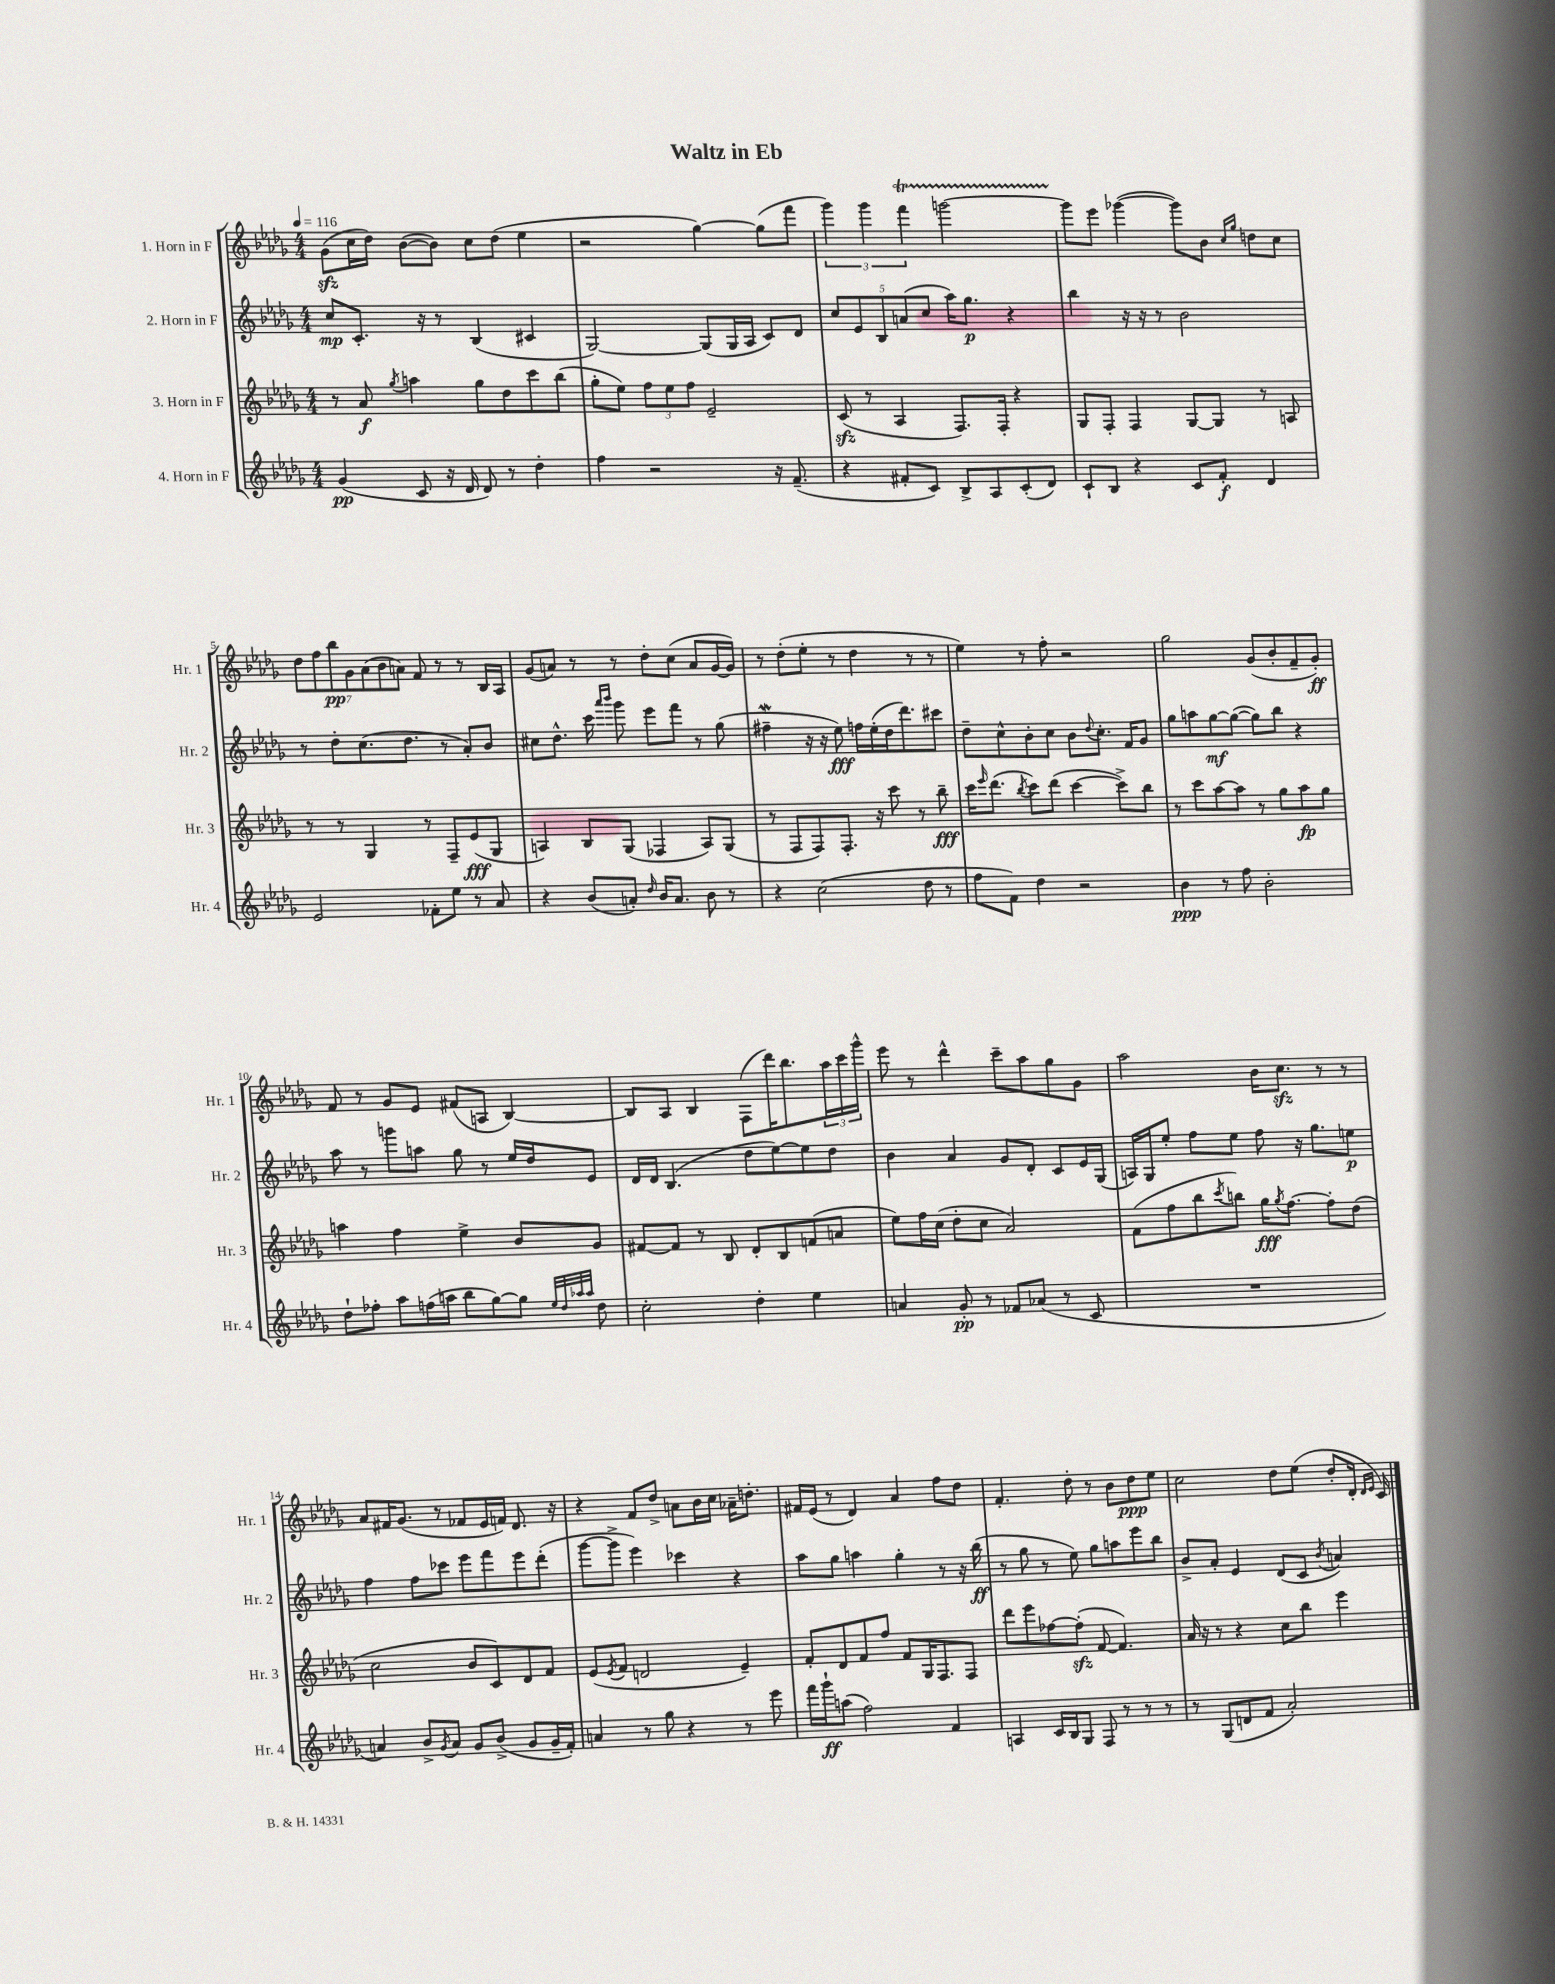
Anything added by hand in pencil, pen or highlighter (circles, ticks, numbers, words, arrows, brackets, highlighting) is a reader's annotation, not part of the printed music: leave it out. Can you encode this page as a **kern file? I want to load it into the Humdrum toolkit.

**kern	**kern	**kern	**kern
*staff4	*staff3	*staff2	*staff1
*clefG2	*clefG2	*clefG2	*clefG2
*k[b-e-a-d-g-]	*k[b-e-a-d-g-]	*k[b-e-a-d-g-]	*k[b-e-a-d-g-]
*M4/4	*M4/4	*M4/4	*M4/4
*MM116	*MM116	*MM116	*MM116
(4g-	8r	8cc	(8g-
.	8a-	8.c'	16cc
.	.	.	16dd-)
.	8qgg-	.	.
8c	4aa	.	([8b-
.	.	16r	.
16r	.	8r	8b-])
16d-	.	.	.
8d-)	8gg-	(4B-	8cc
8r	8dd-	.	(8dd-
4dd-'	8ccc	4c#	4ee-
.	(8bb-	.	.
=	=	=	=
4ff	8gg-'	[2G-)	2r
.	8ee-)	.	.
2r	12ff	.	.
.	12ee-	.	.
.	12ff	.	.
.	2e-~	(8G-]	[4gg-)
.	.	16G-	.
.	.	16A-	.
16r	.	8c)	(8gg-]
(8.f~	.	.	.
.	.	8d-	8fff
=	=	=	=
4r	(8c	10cc	6ggg-)
.	.	10e-	.
.	8r	.	.
.	.	.	6ggg-
.	.	10B-	.
8f#'	4A-	.	.
.	.	(10a	.
.	.	.	6fff
8c)	.	.	.
.	.	10cc	.
8B-^	8.F)	16aa-)	[2ggg
.	.	8.gg-	.
8A-	.	.	.
.	16F'	.	.
(8c'	4r	4r	.
8d-)	.	.	.
=	=	=	=
8c`	8G-	4bb-	8ggg]
8B-	8F'	.	8eee-
4r	4F	16r	([4ggg-
.	.	16r	.
.	.	8r	.
8c	[8G-	2b-	8ggg-])
8f'	8G-]	.	8b-
.	.	.	16qqcc
.	.	.	16qqgg-
4d-	8r	.	8dd
.	8A	.	8cc
=	=	=	=
2e-	8r	8r	14dd-
.	.	.	14ff
.	8r	8dd-'	.
.	.	.	14bb-
.	.	.	14g-
.	4G-	(8.cc	.
.	.	.	(14a-
.	.	.	14b-
.	.	.	14a)
.	.	8.dd-	.
8f-'	8r	.	8f
8ee-	8F~	8r	8r
8r	(8e-	8a-')	8r
8a-	8G-	8b-	16B-
.	.	.	16A-
=	=	=	=
4r	4A)	8cc#	(8g-
.	.	8.dd-^^	8a)
(8b-	8B-	.	8r
.	.	16ccc	.
.	.	16qqaaa-	.
.	.	16qqbbb-	.
8a')	(8G-	8ggg-	8r
16qqdd-	.	.	.
16b-	4F-	8eee-	8dd-'
8.a	.	.	.
.	.	8fff	(8cc
8b-	8A)	8r	8a
8r	(8G-	(8gg-	[16g-
.	.	.	16g-])
=	=	=	=
4r	8r	4ff#~	8r
.	8F	.	(8dd-'
(2cc	8F)	16r	8ee-'
.	.	16r	.
.	8.F'	8ee-)	8r
.	.	16ff	4dd-
.	16r	(16ee-'	.
.	8ccc	16dd-	.
.	.	8.ddd-)	.
8dd-	8r	.	8r
8r	8bb-~	8ccc#	8r
=	=	=	=
8ff	16ccc	8dd-~	4ee-)
.	16qqeee-	.	.
.	(8.ddd-	.	.
8f)	.	8cc^^	.
.	8qbb-	.	.
4dd-	8ccc)	8b-'	8r
.	(8ddd-	8cc	8ff'
2r	[4ccc	8b-	2r
.	.	8qqdd-	.
.	.	8.cc'	.
.	8ccc^])	.	.
.	.	16f	.
.	8bb-	8g-	.
=	=	=	=
4b-	8r	8gg-	2gg-
.	8ccc	8aa	.
8r	[8aa-	[8gg-	.
8ff	8aa-]	(8gg-_	.
2b-'	8r	8gg-])	(8g-
.	8gg-	8bb-	8b-'
.	8aa-	4r	8f~
.	8gg-	.	8g-')
=	=	=	=
8dd-`	4aa	8aa-	8f
8ff-'	.	8r	8r
8aa-	4ff	8ggg	8g-
(16ff	.	8aa	8e-
16aa	.	.	.
8bb-	4ee-^	8gg-	(8f#
[8gg-)	.	8r	8A
8gg-]	8b-	16ee-	[4B-)
.	.	16dd-	.
32qqee-	.	.	.
32qqdd-	.	.	.
32qqaa-	.	.	.
32qqaa-	.	.	.
8dd-	8g-	8e-	.
=	=	=	=
2cc'	[8f#	16d-	8B-]
.	.	16d-	.
.	8f#]	(4.B-	8A-
.	8r	.	4B-
.	8B-	.	.
4dd-'	8d-'	8dd-	(8F
.	8B-	[8ee-)	16ddd-)
.	.	.	8.bb-
4ee-	(8f	8ee-]	.
.	8a	8dd-	24aa-
.	.	.	24ccc
.	.	.	24ggg-^^
=	=	=	=
4a	8ee-)	4b-	8eee-
.	16ff	.	8r
.	(16cc	.	.
8g-'	8dd-'	4a-	4ddd-^^
8r	8cc	.	.
8f-	2a-)	8g-	8ccc~
(8a-	.	8d-'	8aa-
8r	.	8c	8gg-
8c	.	16e-	8g-
.	.	(16G-	.
=	=	=	=
1r	(8f	16A)	2aa-
.	.	16G-	.
.	8ff	8ee-'	.
.	8bb-	8ff	.
.	8qccc	.	.
.	8bb)	8ee-	.
.	16gg-	8ff	16b-
.	8qgg-	.	.
.	[8.ff	.	8.cc
.	.	16r	.
.	.	8.gg-	.
.	8ff']	.	8r
.	(8dd-	8ee	8r
=	=	=	=
4a)	2cc	4ff	8a-
.	.	.	16f#
.	.	.	(8.g-
8b-^	.	8ff	.
8qg-	.	.	.
8a	.	8ccc-	8r
8g-	8b-	8eee-	8f-
(8b-^	8c)	8fff	16e-
.	.	.	16f)
8g-	8d-	8eee-	8.d-
16g-~	8f	(8ddd-'	.
16f')	.	.	16r
=	=	=	=
4a	(8e-	[8ggg-	4r
.	8qe-	.	.
.	8f	8ggg-^]	.
8r	2d	4eee-)	8f
8gg-	.	.	8dd-^
4r	.	4ccc-	8a
.	.	.	16b-
.	.	.	16cc
8r	4e-~)	4r	16a-~
.	.	.	8.dd'
8eee-	.	.	.
=	=	=	=
16fff	8f'	8aa-	16f#
16ggg-`	.	.	(16e-
(8aa	8d-	8gg-	8r
2ff)	8f	4aa	4d-)
.	8ff	.	.
.	8f	4gg-'	4a-
.	16G-	.	.
.	8.F	.	.
4f	.	8r	8ff
.	8F	16r	8dd-
.	.	(16bb-	.
=	=	=	=
4A	8ddd-	8r	4.f'
.	8eee-	8gg-	.
16c	[8ff-	8r	.
16B-	.	.	.
8G-	(8ff-']	8ee-)	8dd-'
8F	[8f	8gg-	8r
8r	4.f])	8aa	8b-
8r	.	8eee-	8dd-
8r	.	8bb-	8ee-
=	=	=	=
8r	16a-	8b-^	2cc
.	16r	.	.
(8G-	8r	8a-'	.
8d	4r	4e-	.
8f	.	.	.
2a-')	8cc	(8d-	8dd-
.	8bb-	8c	(8ee-
.	.	8qb-	.
.	4eee-	4a)	8dd-'
.	.	.	16d-'
.	.	.	16qqd-
.	.	.	16qqe-
.	.	.	16c)
==	==	==	==
*-	*-	*-	*-
